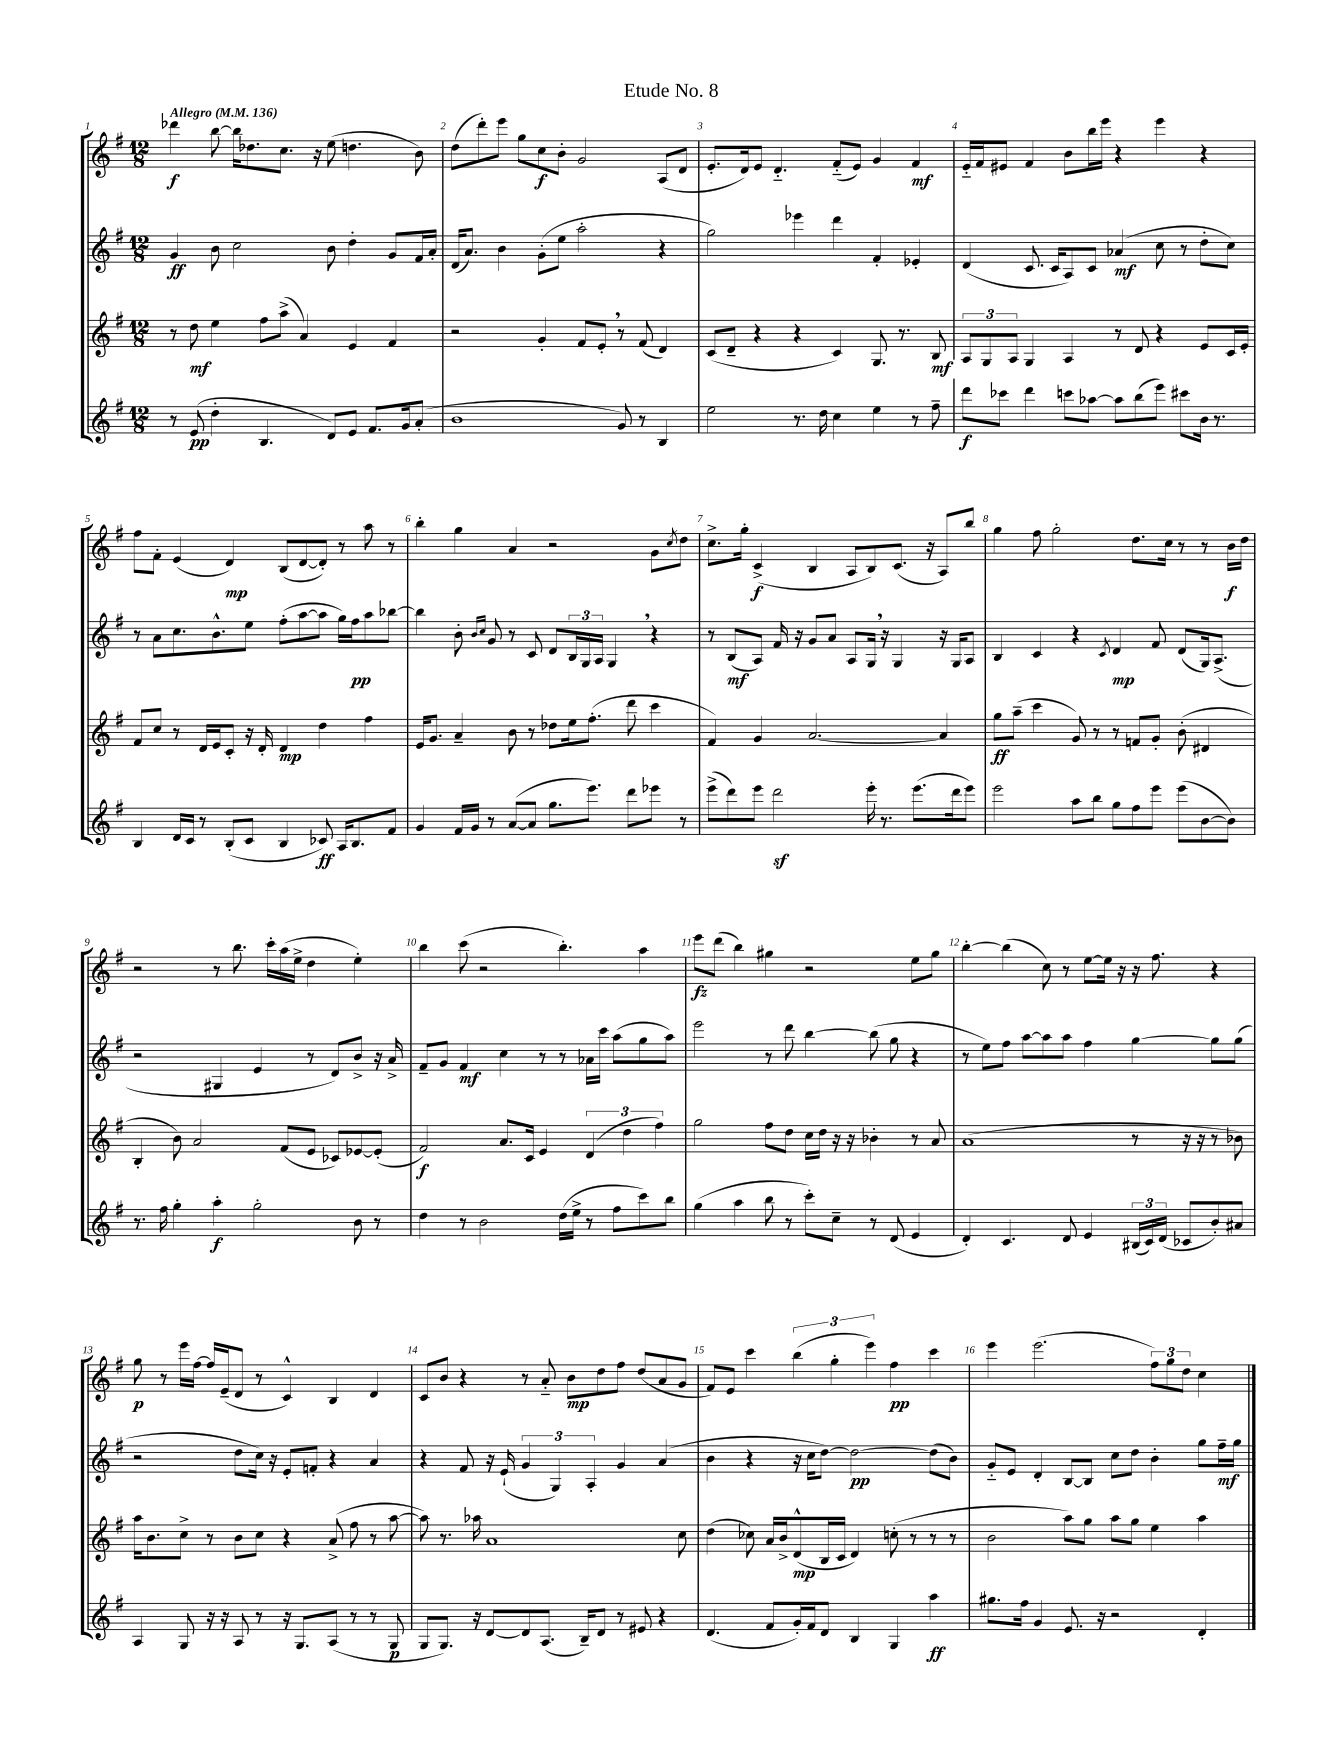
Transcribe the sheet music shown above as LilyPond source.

\header { title = "Etude No. 8" }
<<
\new StaffGroup <<
\new Staff = "s0" {
    \clef treble \key g \major \numericTimeSignature \time 12/8 \tempo "Allegro" 4 = 136
    des'''4\f b''8~ b''16 des''8. c''8. r16 e''8( d''4. b'8) |
    d''8( d'''8-.) e'''8 g''8 c''8\f b'8-. g'2 a8( d'8 |
    e'8.-. d'16) e'8 d'4.-_ fis'8-_( e'8) g'4 fis'4\mf |
    e'16-_ fis'16 eis'8 fis'4 b'8 b''16 e'''16 r4 e'''4 r4 |
    fis''8 fis'8-. e'4( d'4\mp) b8( d'8~ d'8-.) r8 a''8 r8 |
    b''4-. g''4 a'4 r2 g'8 \acciaccatura { c''8 } d''8 |
    c''8.-> g''16-. c'4->\f( b4 a8 b8) c'8.( r16 a8) b''8 |
    g''4 fis''8 g''2-. d''8. c''16 r8 r8 b'16\f d''16 |
    r2 r8 b''8. c'''16-. a''16( e''16-> d''4 e''4-.) |
    b''4 c'''8( r2 b''4.-.) a''4 |
    e'''8\fz d'''8( b''4) gis''4 r2 e''8 gis''8 |
    b''4~-. b''4( c''8) r8 e''8~ e''16 r16 r16 fis''8. r4 |
    g''8\p r8 e'''16 fis''16~ fis''16 e'16--( d'8 r8 c'4-^) b4 d'4 |
    c'8 b'8 r4 r8 a'8-_ b'8\mp d''8 fis''8 d''8( a'8 g'8 |
    fis'8) e'8 c'''4 \tuplet 3/2 { b''4( g''4-. e'''4) } fis''4\pp c'''4 |
    e'''4 e'''2.( \tuplet 3/2 { fis''8) g''8 d''8 } c''4 \bar "|." |
}
\new Staff = "s1" {
    \clef treble \key g \major \numericTimeSignature \time 12/8
    g'4\ff b'8 c''2 b'8 d''4-. g'8 fis'16 a'16-. |
    d'16( a'8.) b'4 g'8-.( e''8 a''2-. r4 |
    g''2) ees'''4 d'''4 fis'4-. ees'4-. |
    d'4( c'8. c'16 a8) c'8 aes'4\mf( c''8 r8 d''8-. c''8) |
    r8 a'8 c''8. b'8.-^ e''8 fis''8-.( a''8~ a''8 g''16) fis''16\pp a''8 bes''8~ |
    bes''4 b'8-. \grace { b'16 c''16 } g'8 r8 c'8 d'8 \tuplet 3/2 { b16 g16 a16 } g4 \breathe r4 |
    r8 b8\mf( a8) fis'16 r16 g'8 a'8 a8 g16 \breathe r16 g4 r16 g16 a8 |
    b4 c'4 r4 \acciaccatura { c'8 } d'4\mp fis'8 d'8( g16) a8.->( |
    r2 gis4 e'4 r8 d'8) b'8-> r16 a'16-> |
    fis'8-- g'8 fis'4\mf c''4 r8 r8 aes'16 c'''16 a''8( g''8 a''8) |
    e'''2 r8 d'''8 b''4~ b''8( g''8 r4 |
    r8 e''8) fis''8 a''8~ a''8 a''8 fis''4 g''4~ g''8 g''8( |
    r2 d''8 c''16) r16 e'8-. f'8-. r4 a'4 |
    r4 fis'8 r16 e'16-!( \tuplet 3/2 { g'4 g4) a4-. } g'4 a'4( |
    b'4 r4 r16 c''16 d''8~) d''2~\pp d''8( b'8) |
    g'8-_ e'8 d'4-. b8~ b8 c''8 d''8 b'4-. g''8 fis''16--\mf g''16 \bar "|." |
}
\new Staff = "s2" {
    \clef treble \key g \major \numericTimeSignature \time 12/8
    r8 d''8\mf e''4 fis''8 a''8->( a'4) e'4 fis'4 |
    r2 g'4-. fis'8 e'8-. \breathe r8 fis'8( d'4) |
    c'8( d'8-- r4 r4 c'4) g8. r8. b8\mf |
    \tuplet 3/2 { a8 g8 a8 } g4 a4 r8 d'8 r4 e'8 c'16 e'16-. |
    fis'8 c''8 r8 d'16 e'16 c'8-. r16 d'16-. d'4\mp d''4 fis''4 |
    e'16 g'8. a'4-- b'8 r8 des''8 e''16 fis''8.-.( d'''8 c'''4 |
    fis'4) g'4 a'2.~ a'4 |
    g''8\ff a''8--( c'''4 g'8) r8 r8 f'8 g'8-. b'8-.( dis'4 |
    b4-. b'8) a'2 fis'8( e'8 ces'8) ees'8~ ees'8-.( |
    fis'2\f) a'8. c'16 e'4 \tuplet 3/2 { d'4( d''4 fis''4) } |
    g''2 fis''8 d''8 c''16 d''16 r16 r16 bes'4-. r8 a'8 |
    a'1( r8 r16 r16 r8 bes'8) |
    a''16 b'8. c''8-> r8 b'8 c''8 r4 a'8->( fis''8 r8 a''8~ |
    a''8) r8. aes''16 a'1 c''8 |
    d''4( ces''8) a'16 b'16-> d'8-^\mp( b16 c'16 d'4) c''8-.( r8 r8 r8 |
    b'2 a''8) g''8 a''8 g''8 e''4 a''4 \bar "|." |
}
\new Staff = "s3" {
    \clef treble \key g \major \numericTimeSignature \time 12/8
    r8 e'8\pp( d''4-. b4. d'8) e'8 fis'8. g'16 a'8-.( |
    b'1 g'8) r8 b4 |
    e''2 r8. d''16 c''4 e''4 r8 fis''8-- |
    d'''8\f ces'''8 d'''4 c'''8 aes''8~ aes''8 b''8( e'''8) cis'''8 b'16 r8. |
    b4 d'16 c'16 r8 b8-.( c'8 b4 ces'8\ff) a16 b8. fis'8 |
    g'4 fis'16 g'16 r8 a'8~( a'8 g''8. e'''8.) d'''8 ees'''8 r8 |
    e'''8->( d'''8) e'''8 d'''2\sf e'''16-. r8. e'''8.( d'''16 e'''8) |
    e'''2 a''8 b''8 g''8 fis''8 e'''8 e'''8( b'8~ b'8) |
    r8. fis''16 g''4-. a''4-.\f g''2-. b'8 r8 |
    d''4 r8 b'2 d''16( e''16-> r8 fis''8 c'''8) b''8 |
    g''4( a''4 b''8 r8 c'''8-.) c''8-- r8 d'8( e'4 |
    d'4-.) c'4. d'8 e'4 \tuplet 3/2 { bis16( c'16) d'16( } ces'8 b'8-.) ais'8 |
    a4 g8 r16 r16 a8 r8 r16 g8. a8( r8 r8 g8\p |
    g8 g8.) r16 d'8~ d'8 a8.( b16--) d'8 r8 eis'8 r4 |
    d'4.( fis'8 g'16-.) fis'16 d'8 b4 g4 a''4\ff |
    gis''8. fis''16 g'4 e'8. r16 r2 d'4-. \bar "|." |
}
>>
>>
\layout { \context { \Score \override BarNumber.break-visibility = ##(#f #t #t) barNumberVisibility = #all-bar-numbers-visible } }
